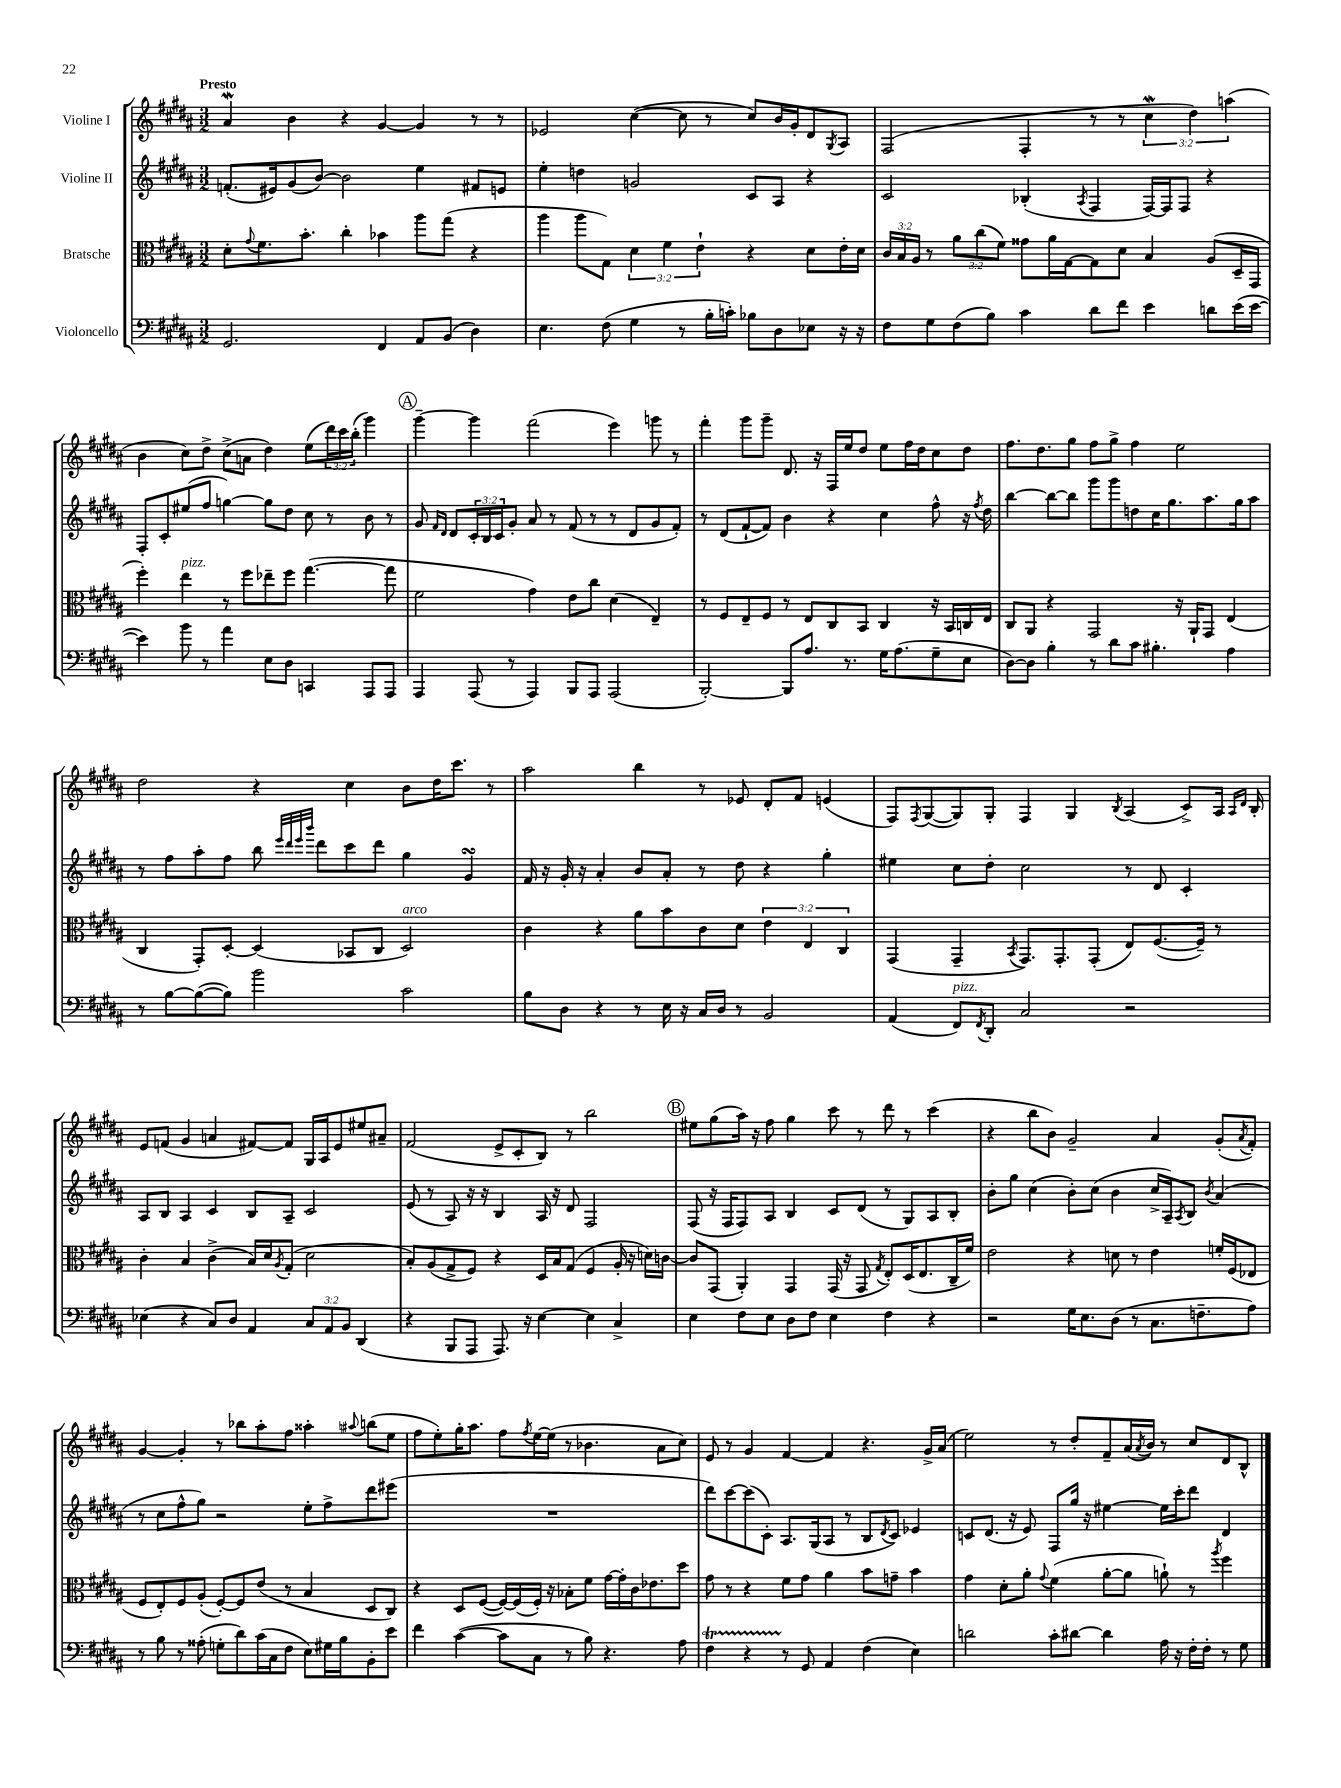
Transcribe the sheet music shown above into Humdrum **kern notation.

**kern	**kern	**kern	**kern
*staff4	*staff3	*staff2	*staff1
*clefF4	*clefC3	*clefG2	*clefG2
*k[f#c#g#d#a#]	*k[f#c#g#d#a#]	*k[f#c#g#d#a#]	*k[f#c#g#d#a#]
*M3/2	*M3/2	*M3/2	*M3/2
2.GG#	8d#'	(8.f'	4a#
.	8qqg#	.	.
.	8.f#	.	.
.	.	16e#)	.
.	.	(8g#	4b
.	8.b'	.	.
.	.	[8b)	.
.	4cc#'	2b]	4r
4FF#	4b-	.	[4g#
8AA#	8aa#	4ee	4g#]
(8BB	(8gg#	.	.
4D#)	4r	8f#	8r
.	.	8e	8r
=	=	=	=
4.E	4aa#	4ee'	2e-
.	8aa#	4dd	.
(8F#	8G#)	.	.
4G#	6d#	2g	([4cc#
.	6f#	.	.
8r	.	.	8cc#]
.	6e`	.	.
16B'	.	.	8r
16c')	.	.	.
8B-	4r	8c#	8cc#)
8D#	.	8A#	16b
.	.	.	16g#'
8E-	8d#	4r	8d#
.	.	.	8qG#
16r	16e'	.	8A#
16r	16d#	.	.
=	=	=	=
8F#	24c#	2c#	(2F#
.	24B	.	.
.	24A#	.	.
8G#	8r	.	.
(8F#	12a#	.	.
.	(12cc#	.	.
8B)	.	.	.
.	12f#)	.	.
4c#	8g##	(4B-'	4F#'
.	16a#	.	.
.	[16G#	.	.
.	.	8qA#	.
8d#	8G#]	4F#	8r
8f#	8d#	.	8r
4e	4B	[16F#)	6cc#
.	.	16F#]	.
.	.	8F#	.
.	.	.	6dd#)
8d	(8A#	4r	.
.	.	.	(6aa
(16e	16D#~	.	.
[16e	16GG#	.	.
=	=	=	=
4e])	4ff#')	8F#'	4b
.	.	8c#'	.
8b	4ee	(8ee#	8cc#)
8r	.	8ff#	8dd#^
4a#	8r	[4gg)	(8cc#^
.	8ff#	.	8a
8E	8ee-~	8gg]	4dd#)
8D#	8ff#	8dd#	.
4CC	([4.gg#	8cc#	(8ee
.	.	8r	24ddd#)
.	.	.	24ccc#
.	.	.	(24bb'
8AAA#	.	8b	4ggg#)
8AAA#	8gg#]	8r	.
=	=	=	=
4AAA#	2f#	8g#	[4ggg#~
.	.	16qqf#	.
.	.	16qqd#	.
.	.	8d#	.
(8AAA#	.	24c#'	4ggg#]
.	.	24B	.
.	.	24c#	.
8r	.	8g#'	.
4AAA#)	4g#)	8a#	(2fff#
.	.	8r	.
8BBB	8e	(8f#	.
8AAA#	8cc#	8r	.
(2AAA#	(4d#	8r	4eee)
.	.	8d#	.
.	4E~)	8g#	8ggg
.	.	8f#')	8r
=	=	=	=
[2BBB')	8r	8r	4fff#'
.	8F#	(8d#	.
.	8E~	[8f#`	8ggg#
.	8F#	8f#])	8ggg#~
8BBB]	8r	4b	8.d#
8.A#	8E	.	.
.	.	.	16r
.	8C#	4r	16F#
8.r	.	.	16ee
.	8BB	.	8dd#
16G#	4C#	4cc#	8ee
(8.A#	.	.	.
.	.	.	16ff#
.	.	.	16dd#
8G#~	16r	8ff#^^	8cc#
.	16BB	.	.
8E	16C	16r	8dd#
.	.	8qff#	.
.	16E	16dd#	.
=	=	=	=
[8D#)	8C#	[4bb	8.ff#
8D#]	8AA#	.	.
.	.	.	8.dd#
4B'	4r	8bb_	.
.	.	8bb]	8gg#
8r	2GG#	8ggg#	8ff#
8d#	.	8ggg#	8gg#^
8c#	.	8dd	4ff#
4.B#'	.	16cc#	.
.	.	8.gg#	.
.	16r	.	2ee
.	16AA#`	.	.
.	8GG#	8.aa#	.
4A#	(4E	.	.
.	.	16gg#	.
.	.	8aa#	.
=	=	=	=
8r	4C#	8r	2dd#
[8B	.	8ff#	.
(8B_	8GG#')	8aa#'	.
8B])	[8D#'	8ff#	.
2b	(4D#]	8bb	4r
.	.	32qqeee	.
.	.	32qqddd#	.
.	.	32qqeee	.
.	.	32qqbbb	.
.	.	8ddd#	.
.	8BB-	8ccc#	4cc#
.	8C#	8ddd#	.
2c#	2D#)	4gg#	8b
.	.	.	16dd#
.	.	.	8.ccc#
.	.	4g#	.
.	.	.	8r
=	=	=	=
8B	4c#	16f#	2aa#
.	.	16r	.
8D#	.	16g#'	.
.	.	16r	.
4r	4r	4a#'	.
8r	8a#	8b	4bb
16E	8b	8a#'	.
16r	.	.	.
16C#	8c#	8r	8r
16D#	.	.	.
8r	8d#	8dd#	8e-
2BB	6e	4r	8d#'
.	.	.	8f#
.	6E	.	.
.	.	4gg#'	(4e
.	6C#	.	.
=	=	=	=
(4AA#	(4GG#	4ee#	8F#)
.	.	.	8qF#
.	.	.	([8G#
8FF#)	4GG#~	8cc#	8G#])
8qFF#	.	.	.
8DD#'	.	8dd#'	8G#'
.	8qBB	.	.
2C#	8.GG#)	2cc#	4F#
.	8.GG#'	.	.
.	.	.	4G#
.	(8GG#'	.	.
.	.	.	8qB
2r	8E)	8r	(4A#
.	([8.F#	8d#	.
.	.	4c#'	8c#^)
.	16F#~])	.	.
.	8r	.	16A#
.	.	.	16qqA#
.	.	.	16qqd#
.	.	.	16B'
=	=	=	=
(4E-	4c#'	8A#	8e
.	.	8B	(8f
4r	4B	4A#	4g#
8C#)	(4c#^	4c#	4a
8D#	.	.	.
4AA#	16B)	8B	[8f#)
.	16d#	.	.
.	8qA#	.	.
.	(8G#'	8A#~	8f#]
12C#	2d#	2c#	16G#
.	.	.	16A#
12AA#	.	.	.
.	.	.	8e
12BB	.	.	.
(4DD#	.	.	8ee#
.	.	.	8a#~
=	=	=	=
4r	8B')	(8e	(2f#
.	(8A#	8r	.
8BBB	8G#^	8A#)	.
8AAA#	8F#)	16r	.
.	.	16r	.
8.AAA#)	4r	4B	8e^
.	.	.	8c#'
16r	.	.	.
[4E	16D#	16A#	8B)
.	16B	16r	.
.	(8G#	8d#	8r
4E]	4F#	2F#	2bb
4C#^	16A#'	.	.
.	16r	.	.
.	16d)	.	.
.	[16c	.	.
=	=	=	=
4E	8c]	(8F#	8ee#
.	(8GG#	16r	(8gg#
.	.	16F#	.
8F#	4AA#')	8F#)	16aa#)
.	.	.	16r
8E	.	8A#	8ff#
8D#	4GG#	4B	4gg#
8F#	.	.	.
4E	(16GG#	8c#	8ccc#
.	16r	.	.
.	8GG#	(8d#	8r
.	8qG#	.	.
4F#	8E')	8r	8ddd#
.	(16D#	8G#)	8r
.	8.E	.	.
4r	.	8A#	(4ccc#
.	16C#~	8B'	.
.	16f#)	.	.
=	=	=	=
2r	2e	8b'	4r
.	.	8gg#	.
.	.	(4cc#	8bb
.	.	.	8b)
16G#	4r	8b')	2g#~
8.E	.	.	.
.	.	(8cc#	.
(8D#	8d	4b	.
8r	8r	.	.
8.C#	4e	16cc#^	4a#
.	.	16A#~)	.
.	.	8qA#	.
.	.	8B	.
8.F~	.	.	.
.	.	8qb	.
.	16f'	(4a#	(8g#'
.	(16F#	.	.
.	.	.	8qa#
8A#)	8E-	.	8f#')
=	=	=	=
8r	8F#	8r	[4g#
8B	8E')	8cc#	.
8r	8F#	8ff#^^	4g#']
(8A##'	(8A#'	8gg#)	.
8G'	[8F#')	2r	8r
8d#)	8F#]	.	8bb-
(16c#	(8e	.	8aa#'
16C#	.	.	.
8F#	8r	.	8ff#
8E)	4B	8ee'	4aa##'
16G#	.	8ff#^	.
16B	.	.	.
.	.	.	8qqaa#
8BB'	8D#	8ddd#	(8bb
8e	8C#)	(8eee#	8ee
=	=	=	=
4f#	4r	1.r	8ff#
.	.	.	8ee')
([4c#	8D#	.	16gg#'
.	.	.	8.aa#
.	([8F#	.	.
8c#]	16F#_)	.	8ff#
.	(16F#]	.	.
.	.	.	8qff#
8C#	16F#')	.	[16ee
.	16r	.	(16ee]
8r	8B-'	.	8r
8B)	8f#	.	4.b-
4.r	[16g#	.	.
.	16g#']	.	.
.	16c#	.	.
.	8.e-	.	.
.	.	.	8a#
8A#	8dd#	.	8cc#)
=	=	=	=
4F#	8g#	8ddd#)	8e
.	8r	[8ccc#	8r
4r	4r	(8ccc#]	4g#
.	.	8c#')	.
8r	8f#	8.A#	[4f#
8GG#	8g#	.	.
.	.	(16G#	.
4AA#	4a#	8A#	4f#]
.	.	8r	.
(4F#	8b	8B	4.r
.	.	8qd#	.
.	8g~	8c#)	.
4E)	4b	4e-	.
.	.	.	16g#^
.	.	.	(16a#
=	=	=	=
2d	4g#	8c	2ee)
.	.	(8.d#	.
.	8d#'	.	.
.	.	16r	.
.	8a#'	8e)	.
.	8qqg#	.	.
8c#'	(4f#	8F#	8r
[8d#	.	16gg#	8dd#'
.	.	16r	.
4d#]	[8a#'	[4ee#	8f#~
.	8a#]	.	(16a#
.	.	.	8qa#
.	.	.	16b)
16A#	8a`)	16ee#]	8r
16r	.	16ccc#'	.
16F#'	8r	8ddd#	8cc#
16F#'	.	.	.
.	8qaa#	.	.
8r	4ff#	4d#	8d#
8G#	.	.	8B^^
==	==	==	==
*-	*-	*-	*-
